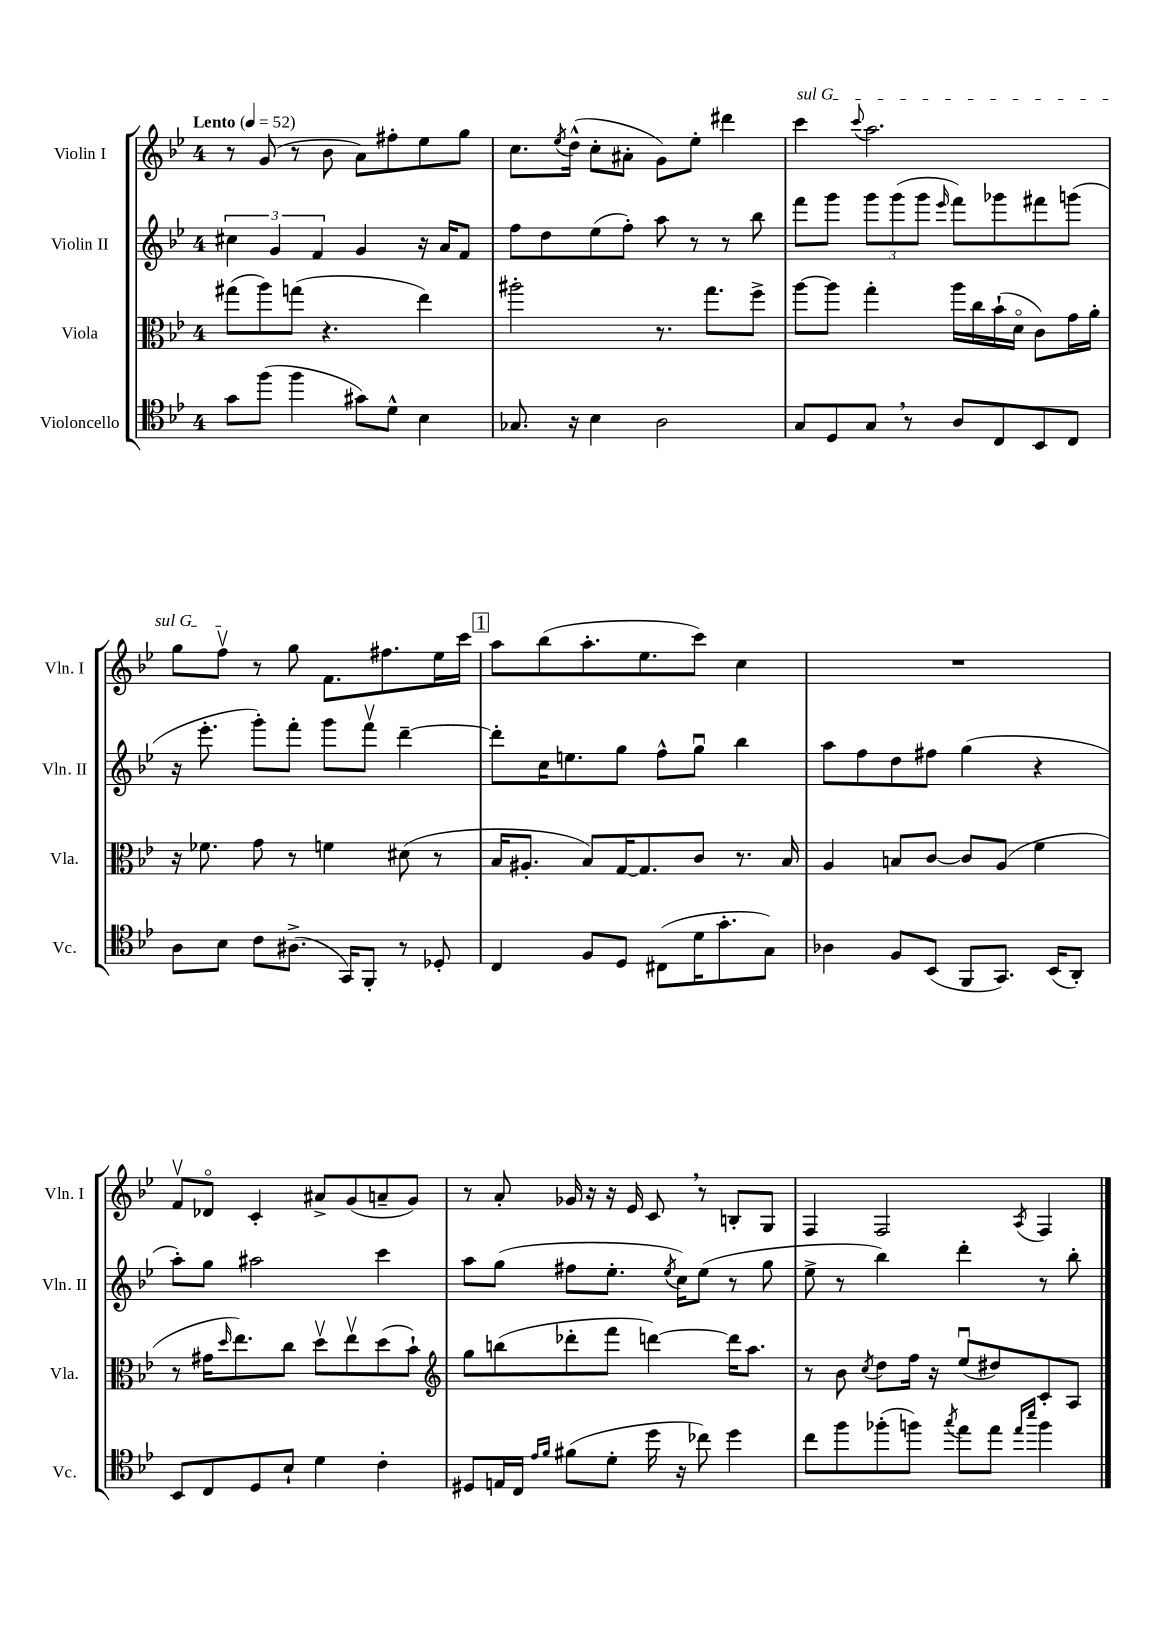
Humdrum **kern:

**kern	**kern	**kern	**kern
*staff4	*staff3	*staff2	*staff1
*clefC4	*clefC3	*clefG2	*clefG2
*k[b-e-]	*k[b-e-]	*k[b-e-]	*k[b-e-]
*M4/4	*M4/4	*M4/4	*M4/4
*MM52	*MM52	*MM52	*MM52
8g	(8gg#	6cc#	8r
(8ff	8aa)	.	(8g
.	.	6g	.
4ff	(8gg	.	8r
.	.	6f	.
.	4.r	.	8b-
8g#)	.	4g	8a)
8d^^	.	.	8ff#'
4B-	4ee-)	16r	8ee-
.	.	16a	.
.	.	8f	8gg
=	=	=	=
8.G-	2aa#'	8ff	8.cc
.	.	8dd	.
.	.	.	8qee-
16r	.	.	(16dd^^
4B-	.	(8ee-	8cc'
.	.	8ff')	8a#'
2A	8.r	8aa	8g)
.	.	8r	8ee-'
.	8.gg	.	.
.	.	8r	4ddd#
.	8ff^	8bb-	.
=	=	=	=
8G	[8aa	8fff	4ccc
8D	8aa]	8ggg	.
.	.	.	8qqccc
8G	4gg'	12ggg	2.aa
.	.	(12ggg	.
8r	.	.	.
.	.	12ggg	.
.	.	16qqeee-	.
8A	16aa	8fff)	.
.	16cc	.	.
8C	(16b-`	8ggg-	.
.	16do	.	.
8BB-	8c)	8fff#	.
8C	16g	(8ggg	.
.	16a'	.	.
=	=	=	=
8A	16r	16r	8gg
.	8.f-	8.eee-'	.
8B-	.	.	8ffv
8c	8g	8ggg')	8r
(8.A#^	8r	8fff'	8gg
.	4f	8ggg	8.f
16GG)	.	.	.
8FF'	.	8fffv	.
.	.	.	8.ff#
8r	(8d#	[4ddd~	.
8D-'	8r	.	16ee-
.	.	.	16ccc
=	=	=	=
4C	16B-	8ddd']	8aa
.	8.A#'	.	.
.	.	16cc	(8bb-
.	.	8.ee	.
8F	8B-)	.	8.aa'
8D	[16G	8gg	.
.	8.G]	.	8.ee-
(8C#	.	8ff^^	.
16d	8c	8ggu	8ccc)
8.g'	.	.	.
.	8.r	4bb-	4cc
8G)	.	.	.
.	16B-	.	.
=	=	=	=
4A-	4A	8aa	1r
.	.	8ff	.
8F	8B	8dd	.
(8BB-	[8c	8ff#	.
8FF	8c]	(4gg	.
8.GG)	(8A	.	.
.	4f	4r	.
(16BB-	.	.	.
8AA')	.	.	.
=	=	=	=
8BB-	8r	8aa')	8fv
8C	16g#	8gg	8d-o
.	16qqdd	.	.
.	8.ee-)	.	.
8D	.	2aa#	4c'
8B-`	8cc	.	.
4d	8ddv	.	8a#^
.	8ee-v	.	(8g
4c'	(8dd	4ccc	8a~
.	8b-`)	.	8g)
=	=	=	=
*	*clefG2	*	*
8D#	8gg	8aa	8r
16E	(8bb	(8gg	8a'
16C	.	.	.
16qqe-	.	.	.
16qqf	.	.	.
(8f#	8ddd-'	8ff#	16g-
.	.	.	16r
8d'	8fff	8.ee-'	16r
.	.	.	16e-
16dd	[4ddd)	.	8c
.	.	8qee-	.
16r	.	16cc)	.
8cc-)	.	(8ee-	8r
4dd	16ddd]	8r	8B'
.	8.aa	.	.
.	.	8gg	8G
=	=	=	=
8cc	8r	8ee-^	4F
8ff	8b-	8r	.
.	8qcc	.	.
(8ff-'	8dd	4bb-)	2F
8ff)	16ff	.	.
.	16r	.	.
8qgg	.	.	.
8ee-	(8ee-u	4ddd'	.
8ee-	8dd#)	.	.
16qqee-	.	.	.
16qqbb-	.	.	8qA
4ff	8c'	8r	4F
.	8A	8bb-'	.
==	==	==	==
*-	*-	*-	*-
